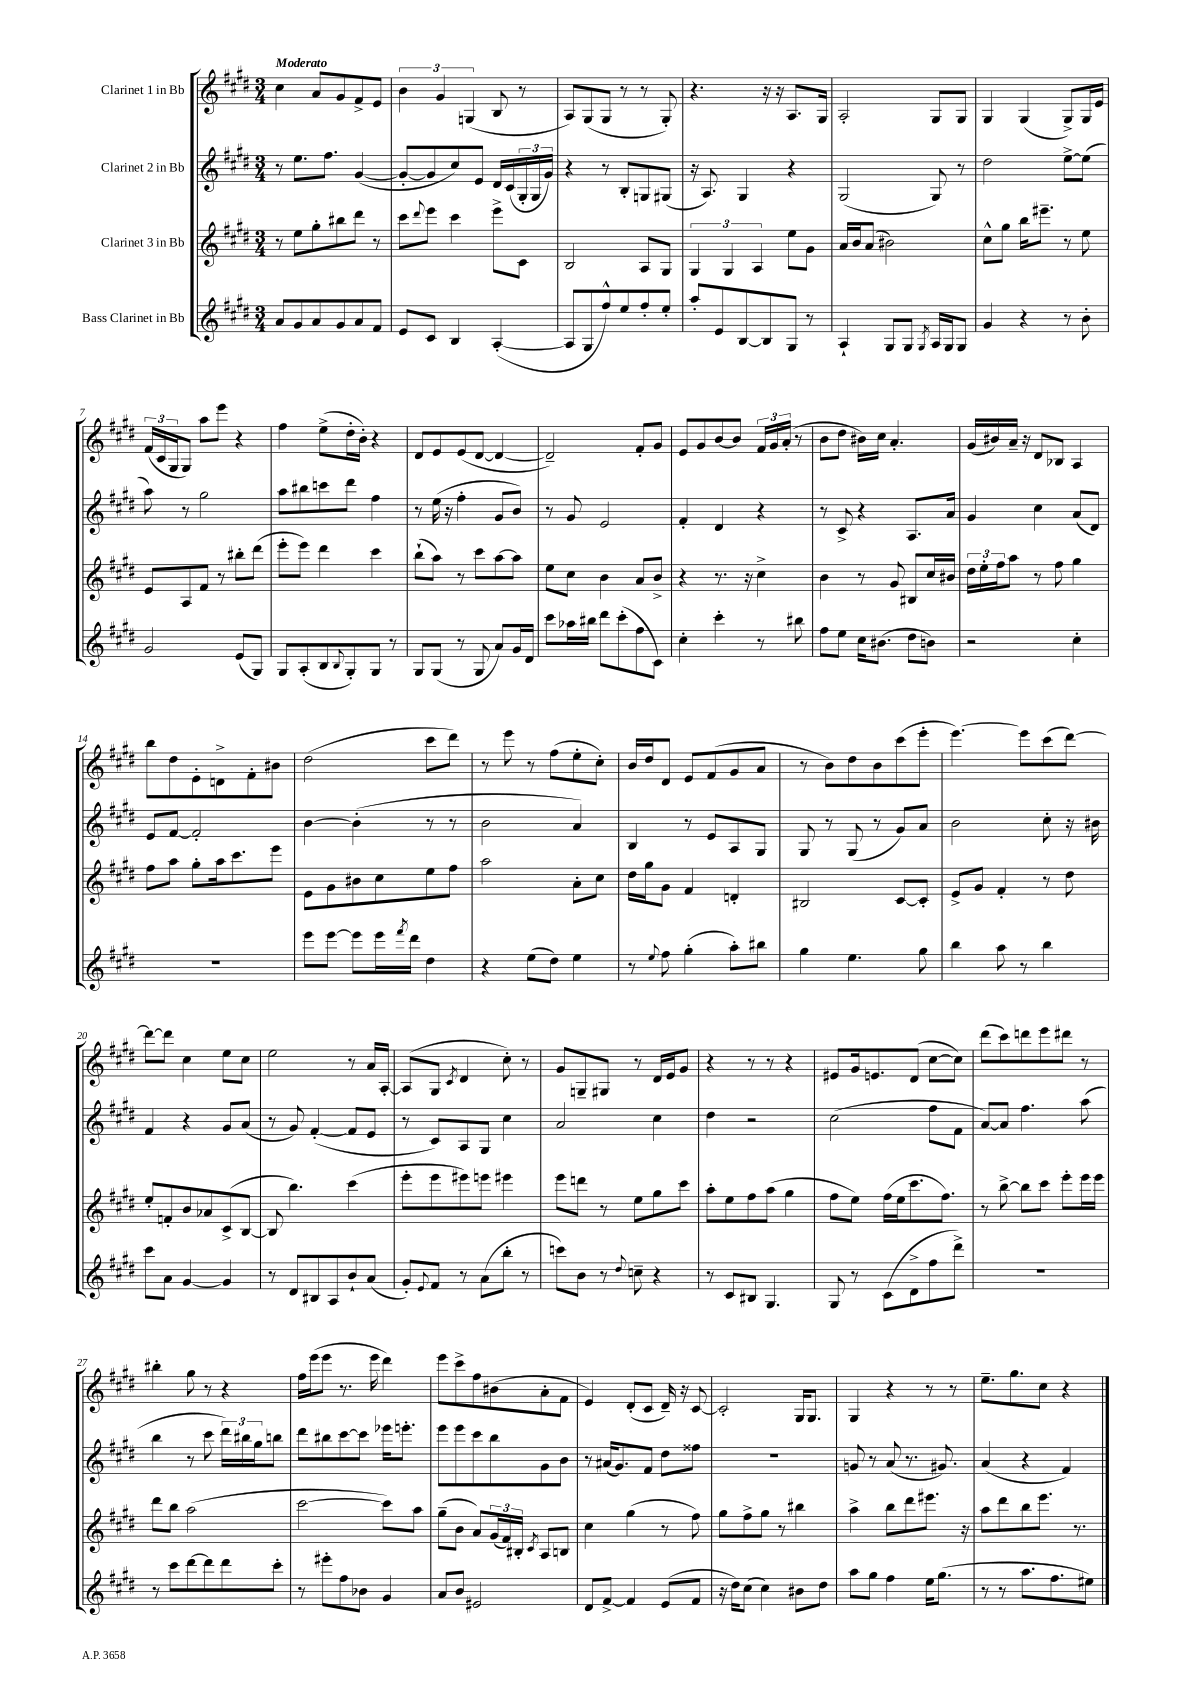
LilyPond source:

<<
\new StaffGroup <<
\new Staff = "s0" \with { instrumentName = "Clarinet 1 in Bb" } {
    \clef treble \key e \major \numericTimeSignature \time 3/4 \tempo "Moderato"
    cis''4 a'8 gis'8 fis'8-> e'8 |
    \tuplet 3/2 { b'4 gis'4 g4( } b8 r8 |
    a8) gis8( gis8 r8 r8 gis8-.) |
    r4. r16 r16 a8. gis16 |
    a2-. gis8 gis8 |
    gis4 gis4( gis8->) gis16 e'16 |
    \tuplet 3/2 { fis'16( cis'16 gis16 } gis8) a''8 e'''8 r4 |
    fis''4 e''8->( dis''16-. b'16-.) r4 |
    dis'8 e'8 e'8( dis'8~ dis'4~ |
    dis'2--) fis'8-. gis'8 |
    e'8 gis'8 b'8~ b'8 \tuplet 3/2 { fis'16 gis'16 a'16-.( } r8 |
    b'8 dis''8 bis'16) cis''16 a'4.-. |
    gis'16( bis'16) a'16-- r16 dis'8 bes8 a4 |
    b''8 dis''8 e'8-. d'8-> fis'8-. bis'8 |
    dis''2( cis'''8 dis'''8) |
    r8 e'''8 r8 fis''8( e''8-. cis''8-.) |
    b'16 dis''16 dis'8 e'8 fis'8( gis'8 a'8 |
    r8 b'8) dis''8 b'8 cis'''8( e'''8-. |
    e'''4.~) e'''8 cis'''8( dis'''8~) |
    dis'''8~ dis'''8 cis''4 e''8 cis''8 |
    e''2 r8 a'16 a16~-. |
    a8( gis8 \acciaccatura { cis'8 } dis'4 cis''8-.) r8 |
    gis'8 g8-- gis8 r8 dis'16 e'16 gis'8 |
    r4 r8 r8 r4 |
    eis'8 gis'16 e'8. dis'8( cis''8~ cis''8) |
    dis'''8( cis'''8) d'''8 e'''8 dis'''8 r8 |
    bis''4-. gis''8 r8 r4 |
    fis''16 e'''16( e'''8 r8. e'''16 dis'''4) |
    e'''8 cis'''8-> fis''8 bis'8( a'8-. fis'8 |
    e'4) dis'8-.( cis'8 dis'16--) r16 cis'8~ |
    cis'2-. gis16 gis8. |
    gis4 r4 r8 r8 |
    e''8.-- gis''8. cis''8 r4 \bar "|." |
}
\new Staff = "s1" \with { instrumentName = "Clarinet 2 in Bb" } {
    \clef treble \key e \major \numericTimeSignature \time 3/4
    r8 e''8. fis''8. gis'4~( |
    gis'8~-. gis'8 cis''8) e'8 dis'16 cis'16( \tuplet 3/2 { gis16-. gis16 gis'16) } |
    r4 r8 b8-. g8 gis8( |
    r16 a8.) gis4 r4 |
    gis2( gis8) r8 |
    dis''2 e''8~-> e''8( |
    a''8) r8 gis''2 |
    a''8 bis''8 c'''8 dis'''8 fis''4 |
    r8 e''16( r16 fis''4-. gis'8 b'8) |
    r8 gis'8 e'2 |
    fis'4-. dis'4 r4 |
    r8 cis'8-> r4 a8. a'16 |
    gis'4 cis''4 a'8( dis'8) |
    e'8 fis'8~ fis'2-. |
    b'4~ b'4-.( r8 r8 |
    b'2 a'4) |
    b4 r8 e'8 a8 gis8 |
    gis8 r8 gis8( r8 gis'8) a'8 |
    b'2 cis''8-. r16 bis'16 |
    fis'4 r4 gis'8 a'8( |
    r8 gis'8) fis'4~-.( fis'8 e'8 |
    r8 cis'8) a8 gis8 cis''4 |
    a'2 cis''4 |
    dis''4 r2 |
    cis''2( fis''8 fis'8 |
    a'8~) a'8 fis''4. a''8( |
    b''4 r8 cis'''8 \tuplet 3/2 { dis'''16) bis''16 gis''16 } b''8 |
    dis'''8 bis''8 cis'''8~ cis'''8 ees'''16 e'''8.-. |
    e'''8 e'''8 cis'''8 b''8 gis'8 b'8 |
    r8 ais'16( gis'8.) fis'8 dis''8 fisis''8 |
    R2. |
    g'8 r8 a'8( r8. gis'8.) |
    a'4( r4 fis'4) \bar "|." |
}
\new Staff = "s2" \with { instrumentName = "Clarinet 3 in Bb" } {
    \clef treble \key e \major \numericTimeSignature \time 3/4
    r8 e''8 gis''8-. bis''8 dis'''8 r8 |
    cis'''8 \appoggiatura { dis'''8 } e'''8 cis'''4 e'''8-> cis'8 |
    b2 a8 gis8 |
    \tuplet 3/2 { gis4 gis4 a4 } e''8 gis'8 |
    a'16 b'16 a'8( bis'2) |
    cis''8-^ gis''8 b''16 eis'''8.-- r8 e''8 |
    e'8 a8 fis'8 r8 bis''8-. dis'''8( |
    e'''8-. e'''8) dis'''4 cis'''4 |
    b''8-!( a''8) r8 cis'''8 a''8~ a''8 |
    e''8 cis''8 b'4 a'8 b'8-> |
    r4 r8. r16 cis''4-> |
    b'4 r8 gis'8 bis8 cis''16 bis'16 |
    \tuplet 3/2 { dis''16 e''16-. fis''16 } a''8 r8 fis''8 gis''4 |
    fis''8 a''8 gis''8-. a''16 cis'''8. e'''8 |
    e'8 gis'8 bis'8 cis''8 e''8 fis''8 |
    a''2 a'8-. cis''8 |
    dis''16 gis''16 gis'8 fis'4 d'4-. |
    bis2 cis'8~ cis'8-. |
    e'8-> gis'8 fis'4-. r8 dis''8 |
    e''8-. f'8-. b'8 aes'8 cis'8->( b8~ |
    b8 b''4.) cis'''4( |
    e'''8-. e'''8 eis'''8) e'''8 eis'''4 |
    e'''8 d'''8 r8 e''8 gis''8 cis'''8 |
    a''8-. e''8 fis''8 a''8( gis''4 |
    fis''8 e''8) fis''16( e''16 cis'''8. fis''8.) |
    r8 b''8~-> b''8 cis'''8 e'''8-. e'''16 e'''16 |
    dis'''8 b''8 a''2( |
    cis'''2~ cis'''8) a''8 |
    gis''8--( b'8 a'8) \tuplet 3/2 { gis'16( fis'16) bis16-. } \acciaccatura { cis'8 } a8 b8 |
    cis''4 gis''4( r8 fis''8) |
    gis''8 fis''8-> gis''8 r8 bis''4 |
    a''4-> b''8 dis'''8 eis'''8. r16 |
    a''8 dis'''8 b''8 e'''8. r8. \bar "|." |
}
\new Staff = "s3" \with { instrumentName = "Bass Clarinet in Bb" } {
    \clef treble \key e \major \numericTimeSignature \time 3/4
    a'8 gis'8 a'8 gis'8 a'8 fis'8 |
    e'8 cis'8 b4 a4~-.( |
    a8 gis8 fis''8-^) e''8 fis''8-. e''8-. |
    a''8-. e'8 b8~ b8 gis8 r8 |
    a4-! gis8 gis8 \acciaccatura { gis8 } a16 gis16 gis8 |
    gis'4 r4 r8 b'8-. |
    gis'2 e'8( gis8) |
    gis8 a8-.( b8 \appoggiatura { b8 } gis8-.) gis8 r8 |
    gis8 gis8( r8 gis8 a'8) gis'16 dis'16 |
    cis'''8 aes''16 bis''16 dis'''8 cis'''8-.( fis''8 cis'8) |
    cis''4-. cis'''4-. r8 bis''8 |
    fis''8 e''8 cis''16 bis'8.( dis''8 b'8) |
    r2 cis''4-. |
    R2. |
    e'''8 e'''8~ e'''8 e'''16 \acciaccatura { fis'''8 } dis'''16 dis''4 |
    r4 e''8( dis''8) e''4 |
    r8 \appoggiatura { e''8 } fis''8 gis''4-.( a''8-.) bis''8 |
    gis''4 e''4. gis''8 |
    b''4 a''8 r8 b''4 |
    cis'''8 a'8 gis'4~ gis'4 |
    r8 dis'8 bis8 a8 b'8-! a'8( |
    gis'8-.) \appoggiatura { e'8 } fis'8 r8 a'8( b''8-. r8 |
    c'''8) b'8 r8 \appoggiatura { dis''8 } c''8-- r4 |
    r8 cis'8 bis8 gis4. |
    gis8 r8 cis'8( dis'8-> fis''8 dis'''8->) |
    R2. |
    r8 cis'''8 dis'''8~ dis'''8 dis'''8 cis'''8-. |
    r8 eis'''8-. fis''8 bes'8 gis'4 |
    a'8 b'8 eis'2 |
    dis'8 fis'8~-> fis'4 e'8( fis'8 |
    r16 dis''16) cis''8( cis''4) bis'8 dis''8 |
    a''8 gis''8 fis''4 e''16 gis''8.( |
    r8 r8 a''8. fis''8. eis''8) \bar "|." |
}
>>
>>
